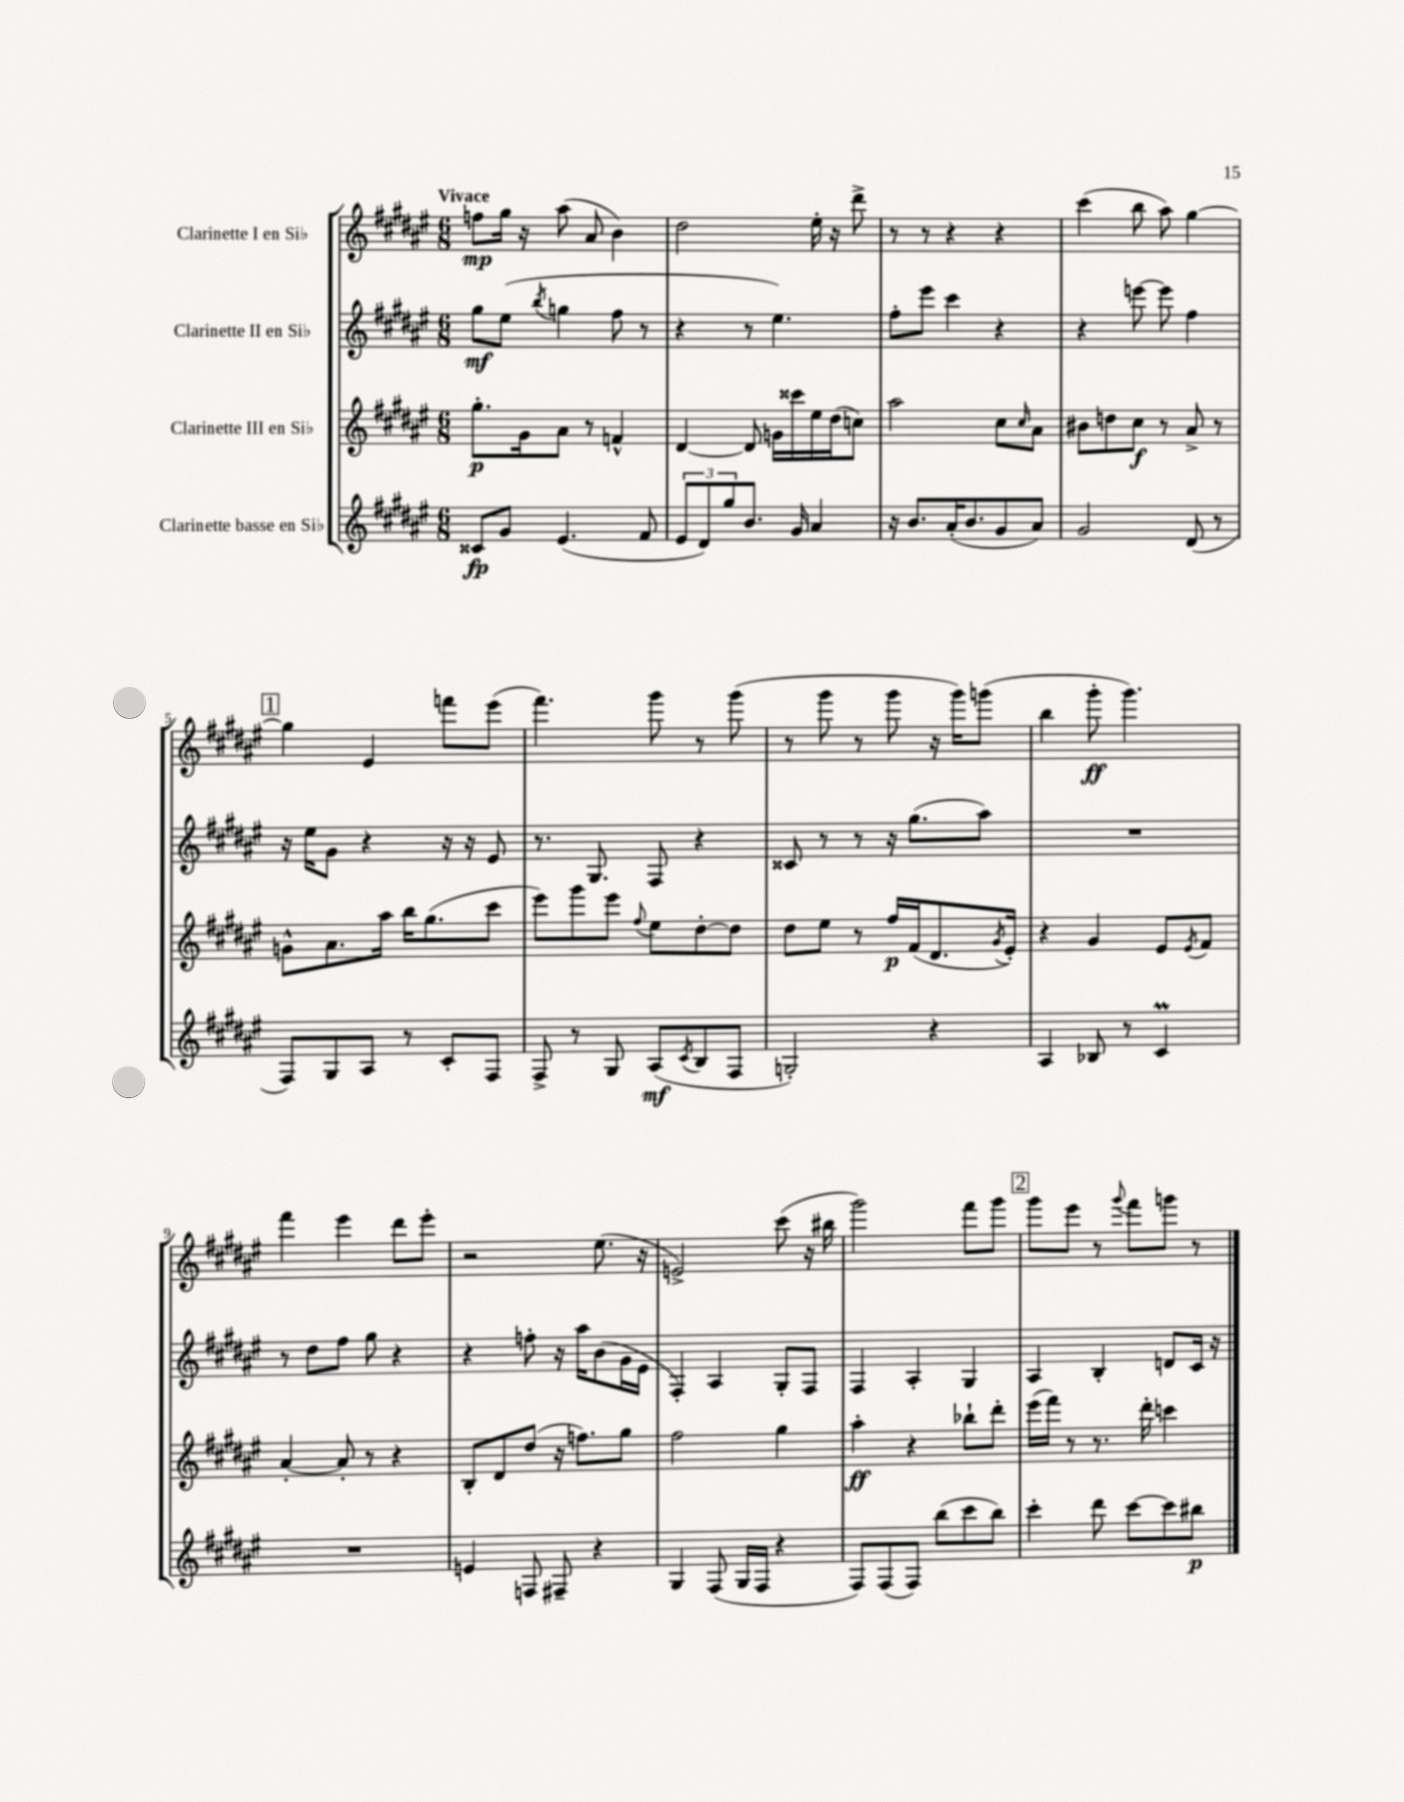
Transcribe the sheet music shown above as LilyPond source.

<<
\new StaffGroup <<
\new Staff = "s0" \with { instrumentName = "Clarinette I en Sib" } {
    \clef treble \key fis \major \numericTimeSignature \time 6/8 \tempo "Vivace"
    f''8\mp gis''16 r16 ais''8( ais'8 b'4) |
    dis''2 eis''16-. r16 dis'''8-> |
    r8 r8 r4 r4 |
    cis'''4( b''8 ais''8) gis''4~ |
    \mark \markup { \box "1" } gis''4 eis'4 f'''8 eis'''8( |
    fis'''4.) gis'''8 r8 gis'''8( |
    r8 gis'''8 r8 gis'''8 r16 gis'''16) g'''8( |
    b''4 gis'''8-.\ff gis'''4.) |
    fis'''4 eis'''4 dis'''8 eis'''8-. |
    r2 eis''8.( r16 |
    e'2->) cis'''8( r16 bis''16 |
    gis'''2) fis'''8 gis'''8 |
    \mark \markup { \box "2" } gis'''8 eis'''8 r8 \appoggiatura { gis'''8 } fis'''8 g'''8 r8 \bar "|." |
}
\new Staff = "s1" \with { instrumentName = "Clarinette II en Sib" } {
    \clef treble \key fis \major \numericTimeSignature \time 6/8
    gis''8\mf eis''8( \acciaccatura { b''8 } g''4 fis''8 r8 |
    r4 r8 eis''4.) |
    fis''8-. eis'''8 cis'''4 r4 |
    r4 e'''8~ e'''8 fis''4 |
    \mark \markup { \box "1" } r16 eis''16 gis'8 r4 r16 r16 eis'8 |
    r8. gis8. fis8 r4 |
    cisis'8 r8 r8 r16 gis''8.( ais''8) |
    R2. |
    r8 dis''8 fis''8 gis''8 r4 |
    r4 f''8-. r16 ais''16 b'8( gis'16 eis'16 |
    fis4-.) ais4 gis8-. fis8 |
    fis4 ais4-. gis4 |
    \mark \markup { \box "2" } ais4 b4-. d'8 cis'16 r16 \bar "|." |
}
\new Staff = "s2" \with { instrumentName = "Clarinette III en Sib" } {
    \clef treble \key fis \major \numericTimeSignature \time 6/8
    gis''8.-.\p gis'16 ais'8 r8 f'4-^ |
    dis'4~ dis'8 g'16 cisis'''16 eis''16 dis''16( c''8) |
    ais''2 cis''8 \grace { cis''16 } ais'8 |
    bis'8 d''8 cis''8\f r8 ais'8-> r8 |
    \mark \markup { \box "1" } g'8-^ ais'8. ais''16 b''16 gis''8.( cis'''8 |
    eis'''8) gis'''8 eis'''8 \appoggiatura { fis''8 } eis''8 dis''8~-. dis''8 |
    dis''8 eis''8 r8 fis''16\p fis'16( dis'8. \acciaccatura { gis'8 } eis'16-.) |
    r4 gis'4 eis'8 \acciaccatura { eis'8 } fis'8 |
    ais'4~-. ais'8-. r8 r4 |
    b8-. dis'8 dis''8( r16 f''8.) gis''8 |
    fis''2 gis''4 |
    ais''4-.\ff r4 bes''8-! dis'''8-. |
    \mark \markup { \box "2" } eis'''16( fis'''16) r8 r8. dis'''16-. c'''4 \bar "|." |
}
\new Staff = "s3" \with { instrumentName = "Clarinette basse en Sib" } {
    \clef treble \key fis \major \numericTimeSignature \time 6/8
    cisis'8\fp gis'8 eis'4.( fis'8 |
    \tuplet 3/2 { eis'8 dis'8) gis''8 } b'8. gis'16 ais'4 |
    r16 b'8. ais'16-.( b'8. gis'8 ais'8) |
    gis'2 dis'8( r8 |
    \mark \markup { \box "1" } fis8) gis8 ais8 r8 cis'8-. fis8 |
    fis8-> r8 gis8 ais8\mf( \acciaccatura { cis'8 } b8 fis8 |
    g2-.) r4 |
    ais4 bes8 r8 cis'4\prall |
    R2. |
    e'4 f8 fis8-- r4 |
    gis4 fis8( gis16 fis16 r4 |
    fis8) fis8( fis8) b''8( cis'''8 b''8) |
    \mark \markup { \box "2" } cis'''4-. dis'''8 cis'''8~ cis'''8 bis''8\p \bar "|." |
}
>>
>>
